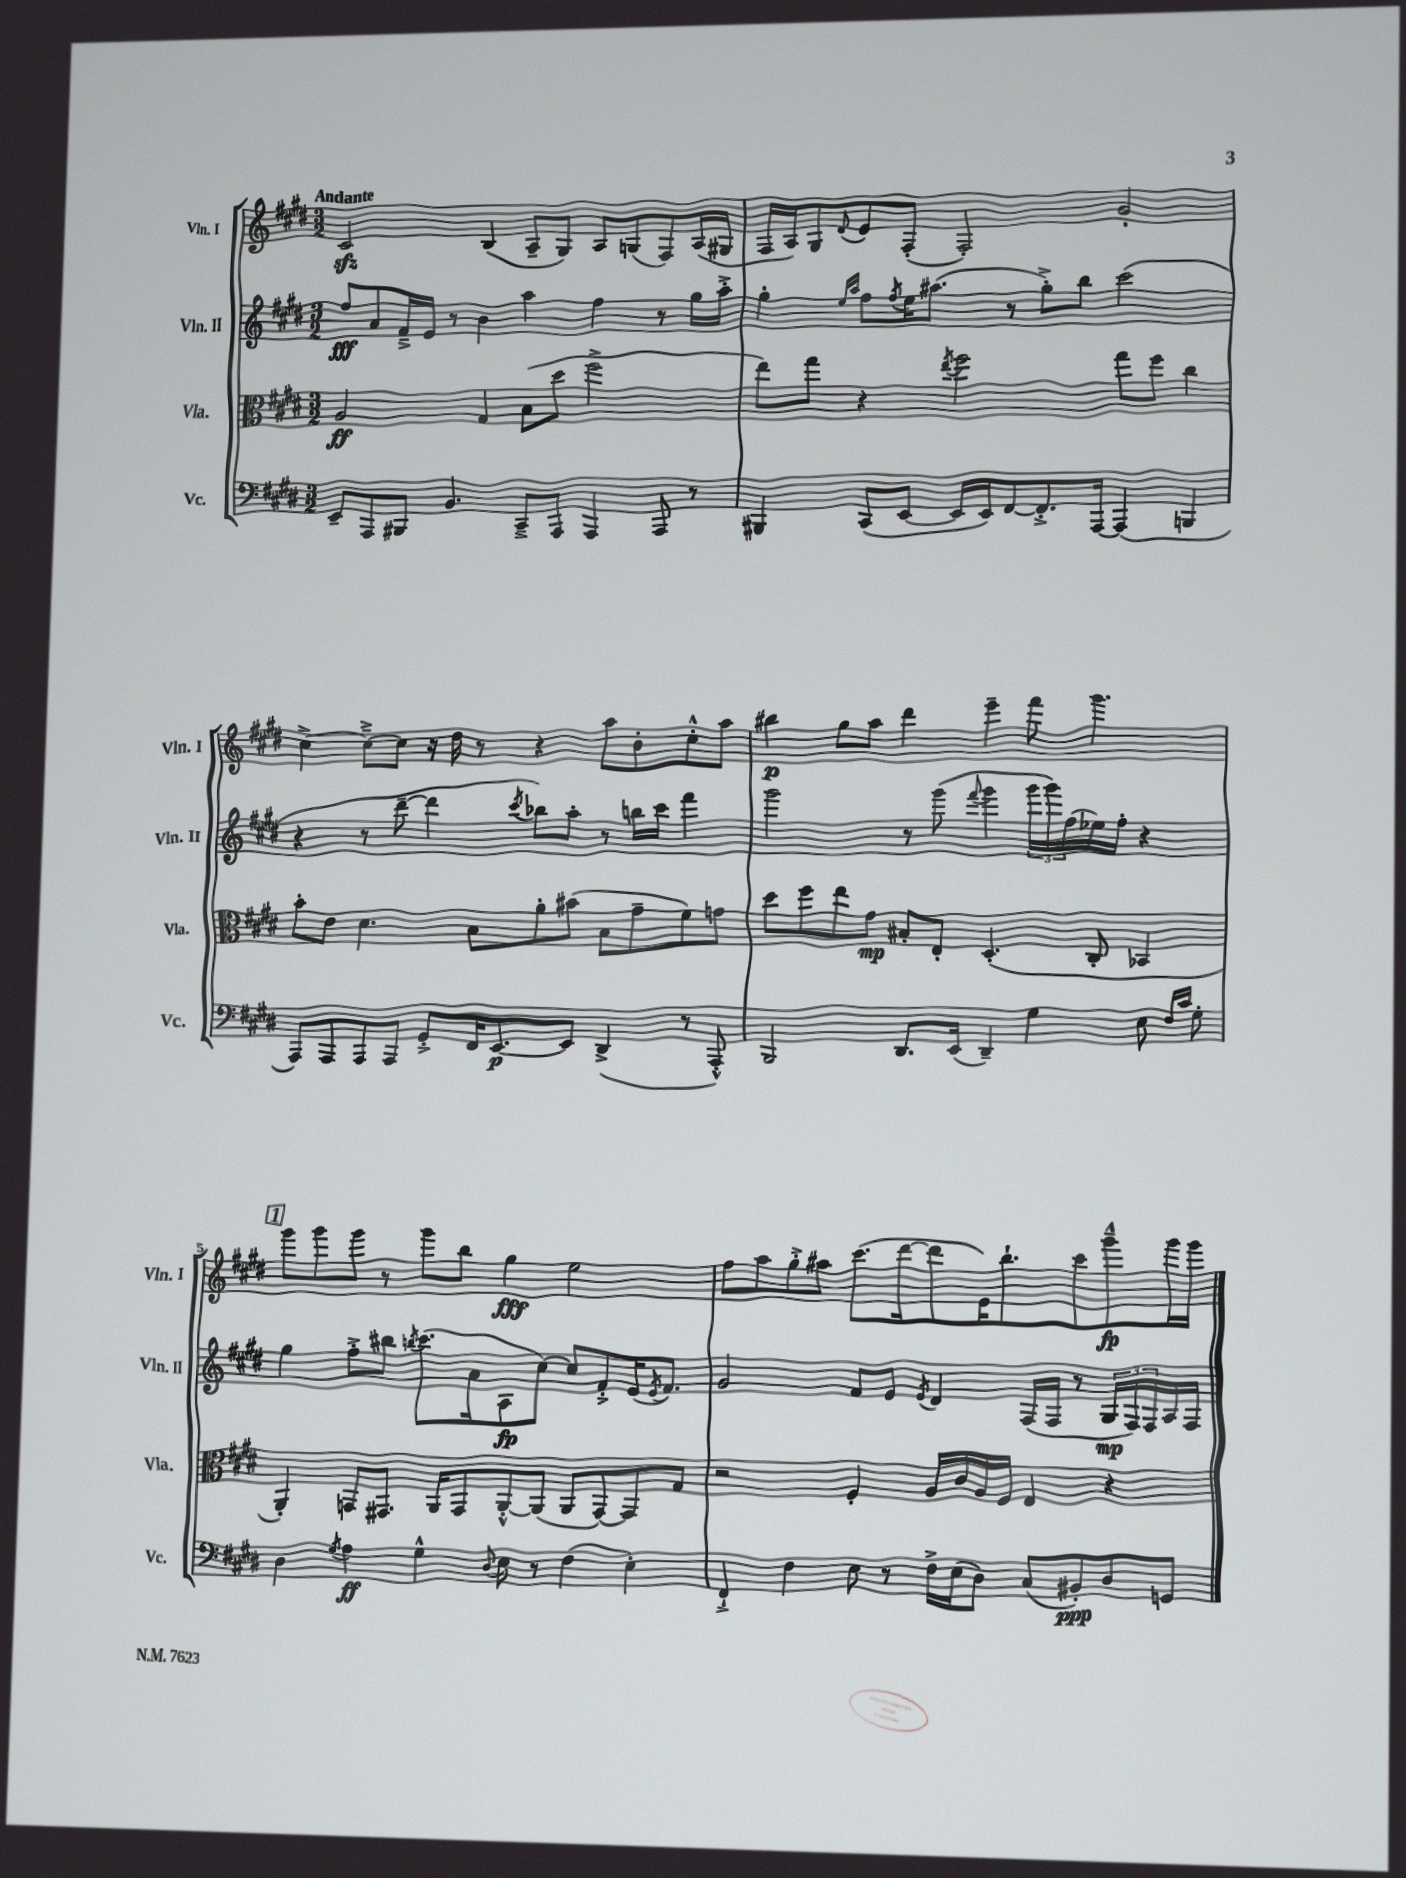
<<
\new StaffGroup <<
\new Staff = "s0" \with { instrumentName = "Vln. I" shortInstrumentName = "Vln. I" } {
    \clef treble \key e \major \numericTimeSignature \time 3/2 \tempo "Andante"
    cis'2\sfz b4( a8-- gis8) a8 g8( fis8) a16( gis16 |
    fis16 a16) gis8 \appoggiatura { dis'8 } e'8 fis8-.( fis2-.) gis'2-. |
    cis''4~-> cis''8~---> cis''8 r16 dis''16 r8 r4 a''8 b'8-. cis''8-.-^ a''8 |
    bis''4\p gis''8 a''8 dis'''4 e'''4-- fis'''8 gis'''4. |
    \mark \markup { \box "1" } gis'''8 gis'''8 gis'''8 r8 gis'''8 b''8 gis''4\fff e''2 |
    fis''8 a''8 gis''8-.-> ais''8 cis'''8.( dis'''16~ dis'''8 e'16) b''8.-! cis'''8 gis'''8---^\fp gis'''16 gis'''16 \bar "|." |
}
\new Staff = "s1" \with { instrumentName = "Vln. II" shortInstrumentName = "Vln. II" } {
    \clef treble \key e \major \numericTimeSignature \time 3/2
    fis''8\fff a'8 fis'16---> e'16 r8 b'4 a''4 fis''4 r8 gis''16 a''16-.-> |
    gis''4-. \grace { e''16 a''16 } fis''8 \acciaccatura { fis''8 } e''16 ais''8.( r8 gis''8-.->) b''8 cis'''2( |
    r4 r8 dis'''8~-- dis'''4 \acciaccatura { cis'''8 } bes''8) a''8-. r8 b''16 cis'''16 fis'''4 |
    gis'''2 r8 gis'''8( \appoggiatura { fis'''8 } gis'''4 \tuplet 3/2 { gis'''16 gis'''16) fis''16( } ees''16) fis''16-. r4 |
    \mark \markup { \box "1" } gis''4 fis''8-.-> bis''8 \acciaccatura { b''8 } cis'''8.( a'16 a8\fp cis''8~) cis''8 fis'8-.-> e'16( \acciaccatura { e'8 } fis'8.) |
    gis'2 fis'8 e'8 \acciaccatura { e'8 } dis'4 fis16( fis16 r8 \tuplet 3/2 { gis16\mp fis16) fis16 } a16 fis16 \bar "|." |
}
\new Staff = "s2" \with { instrumentName = "Vla." shortInstrumentName = "Vla." } {
    \clef alto \key e \major \numericTimeSignature \time 3/2
    a2\ff gis4 b8( dis''8 fis''2-> |
    e''8) gis''8 r4 \acciaccatura { e''8 } fis''2 gis''8 fis''8 cis''4 |
    b'8-. e'8 dis'4. b8 a'8-. bis'8( b8 gis'8-- fis'8) g'8 |
    dis''8 fis''8 e''8 gis'8\mp bis8-. e8-. dis4.-.( cis8-. bes,4 |
    \mark \markup { \box "1" } a,4-.) g,8 gis,8. a,16 gis,8 a,8~-.-^ a,8( a,8 gis,8~) gis,8 gis8 |
    r2 fis4-. a16 cis'16 a16 fis16 e4 r4 \bar "|." |
}
\new Staff = "s3" \with { instrumentName = "Vc." shortInstrumentName = "Vc." } {
    \clef bass \key e \major \numericTimeSignature \time 3/2
    e,8-- a,,8 bis,,8 b,4. cis,8---> a,,8 a,,4 a,,8 r8 |
    bis,,4 cis,8( e,8~ e,16 e,16) fis,8~ fis,8.-.-> a,,16~ a,,4( b,,4 |
    a,,8) a,,8 a,,8 a,,8 gis,8-.-> fis,16 e,8.~\p e,8 dis,4->( r8 a,,8-.-^) |
    b,,2 dis,8. e,16( dis,4--) gis4 e8 \grace { fis16 cis'16 } gis8-. |
    \mark \markup { \box "1" } dis4 \acciaccatura { gis8 } a4\ff gis4-^ \appoggiatura { dis8 } e8 r8 fis4( e4-.) |
    fis,4-!-> fis4 e8 r8 fis16-> e16( dis8) cis8( bis,8-.\ppp) dis8 g,8 \bar "|." |
}
>>
>>
\layout { \context { \Score \override BarNumber.break-visibility = ##(#f #t #t) barNumberVisibility = #(every-nth-bar-number-visible 5) } }
